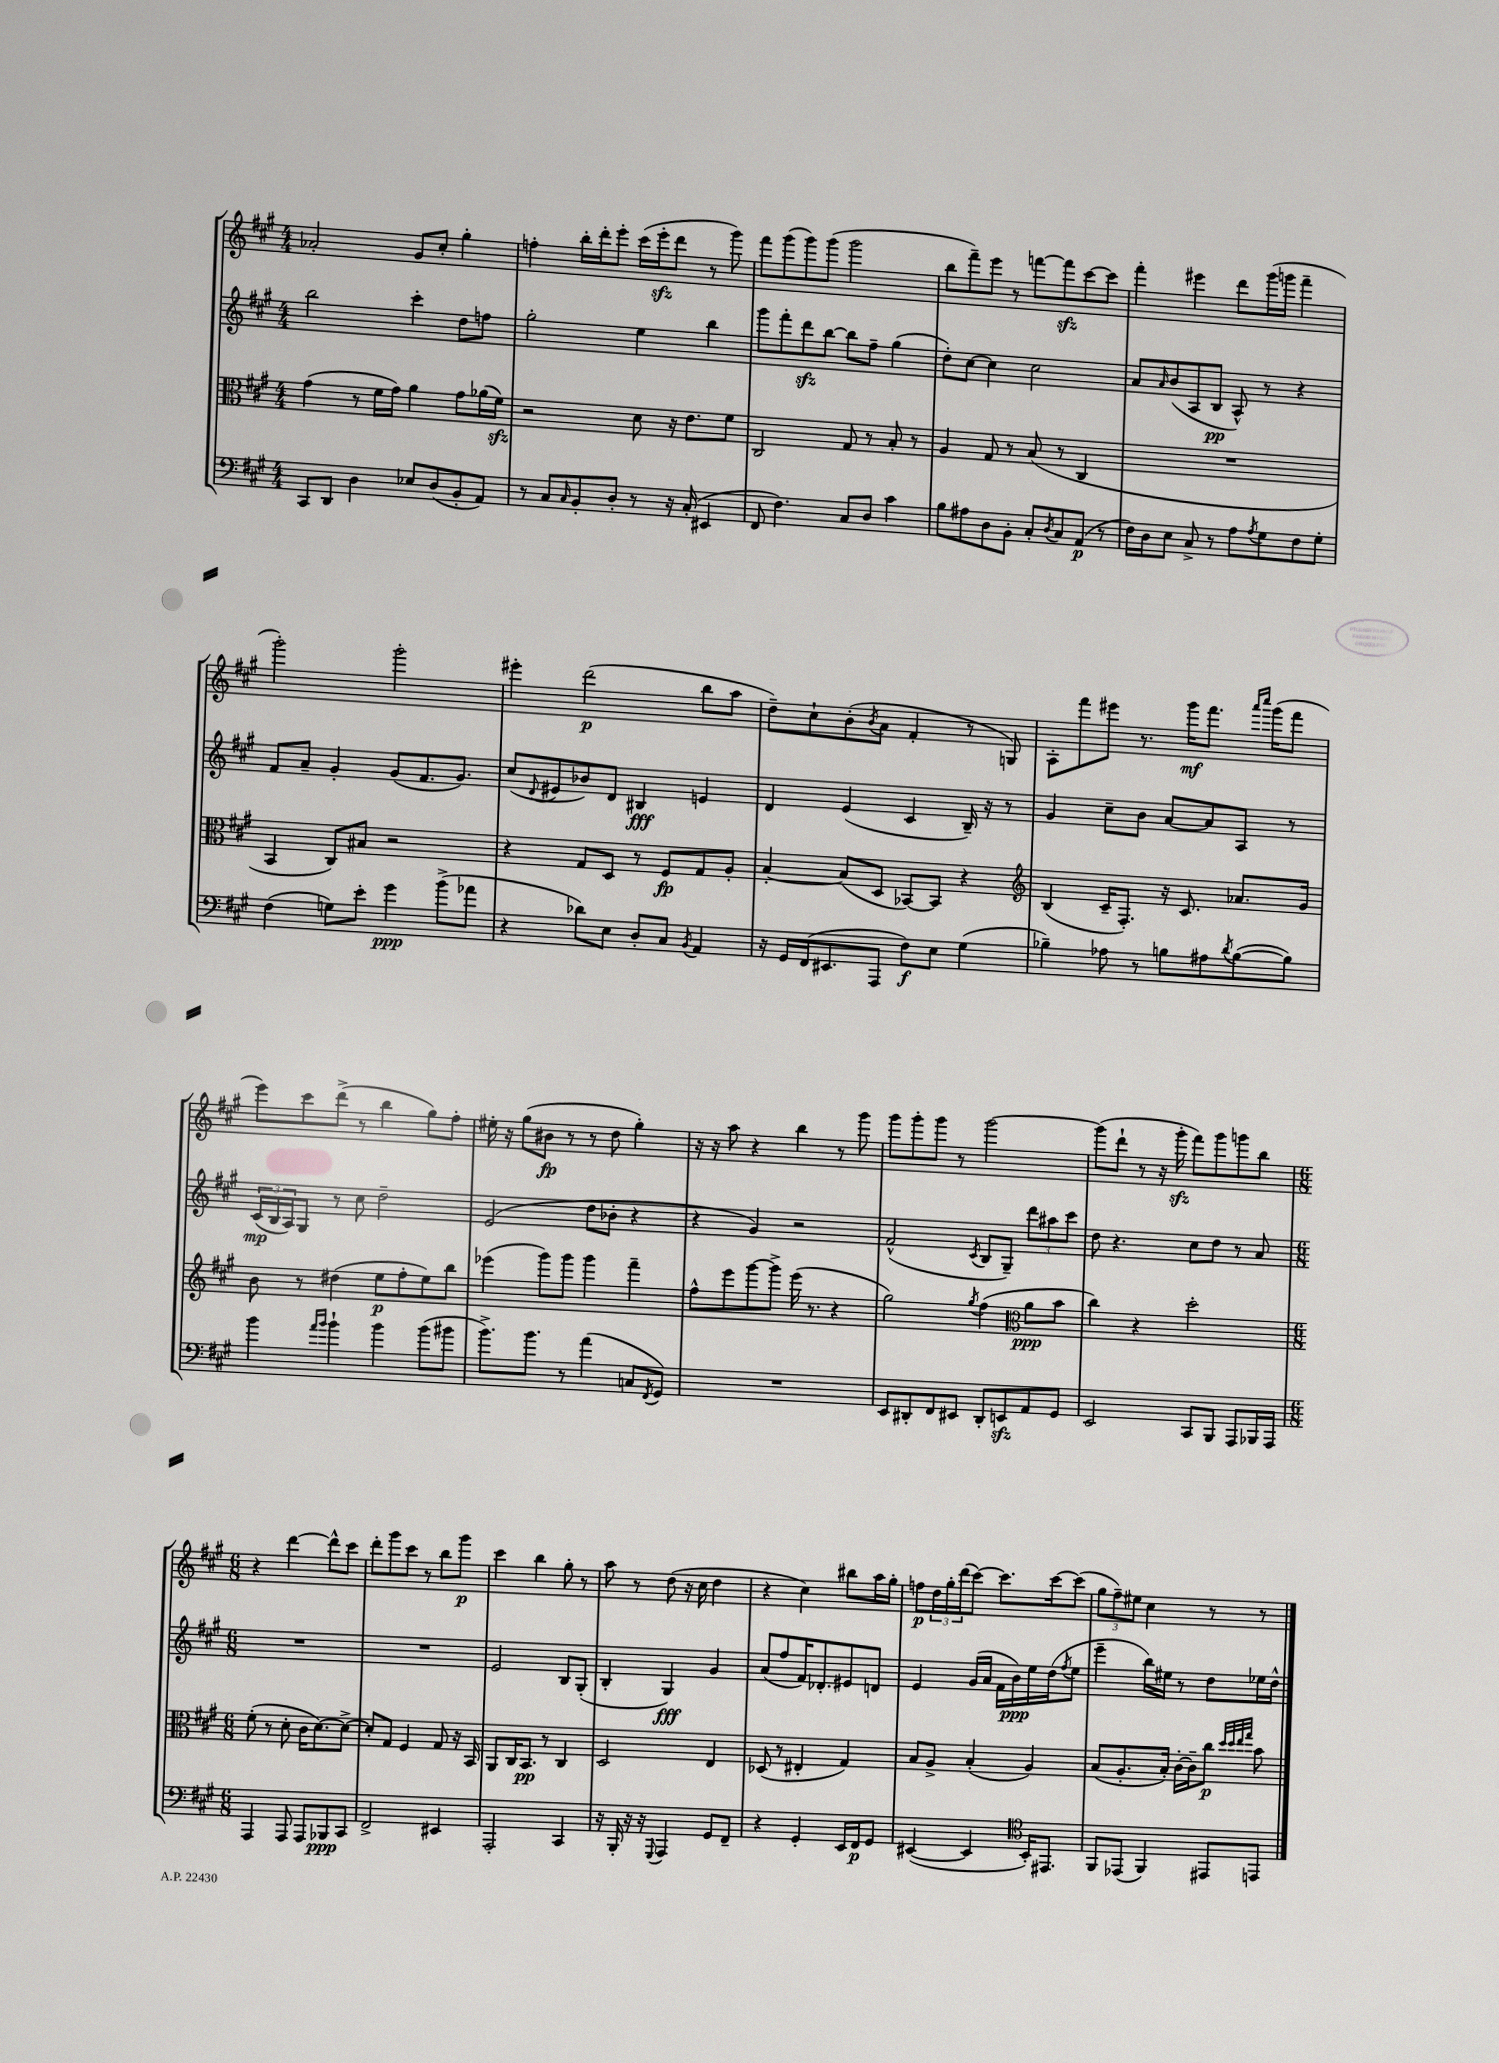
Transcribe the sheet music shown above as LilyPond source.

<<
\new StaffGroup <<
\new Staff = "s0" {
    \clef treble \key a \major \numericTimeSignature \time 4/4
    aes'2-. gis'8 cis''8-. gis''4-. |
    f''4-. b''16-. d'''16-. e'''8-. cis'''16( e'''16-.\sfz d'''8 r8 gis'''8) |
    fis'''8 gis'''8( gis'''8) gis'''8( gis'''2 |
    b''8 fis'''8--) e'''8 r8 f'''8~ f'''8\sfz cis'''8~ cis'''8 |
    fis'''4-. eis'''4 d'''8 gis'''16( g'''16 fis'''4-- |
    gis'''2-.) gis'''2-. |
    eis'''4-. d'''2\p( b''8 a''8 |
    d''8--) cis''8-! b'8-.( \acciaccatura { b'8 } a'8 fis'4-. r8 g8) |
    a8-. fis'''8 eis'''8 r8. gis'''16\mf fis'''8. \grace { a'''16 cis''''16 } gis'''16( fis'''8 |
    e'''8) cis'''8 d'''8->( r8 b''4 gis''8) fis''8-. |
    eis''16-. r16 gis''8( bis'8\fp r8 r8 d''8 gis''4-.) |
    r16 r16 a''8 r4 b''4 r8 gis'''8 |
    gis'''8 gis'''8-. gis'''8 r8 gis'''2~ |
    gis'''8( d'''8-! r8 r16 gis'''16-.\sfz fis'''8) gis'''8 g'''8 b''8 |
    \numericTimeSignature \time 6/8 r4 d'''4~ d'''8-^ cis'''8 |
    d'''8-. gis'''8 cis'''8 r8 b''8 gis'''8\p |
    cis'''4 b''4 gis''8-. r8 |
    a''8 r8 d''8( r16 cis''16 d''4 |
    r4 cis''4) bis''8 a''16 gis''16-. |
    f''8\p \tuplet 3/2 { d''16 gis''16-. d'''16( } cis'''8~) cis'''8. cis'''16~ cis'''8( |
    \tuplet 3/2 { gis''8 fis''8--) eis''8 } cis''4 r8 r8 \bar "|." |
}
\new Staff = "s1" {
    \clef treble \key a \major \numericTimeSignature \time 4/4
    b''2 cis'''4-. d''8 f''8 |
    gis''2-. e''4 b''4 |
    gis'''8 fis'''8-. d'''8\sfz b''8~ b''8 fis''8-- gis''4( |
    d''8-.) cis''8~ cis''4 cis''2 |
    a'8 \grace { a'16 } b'8( a8 b8\pp a8-^) r8 r4 |
    fis'8 a'8-- gis'4-. gis'8( fis'8. gis'8.) |
    cis''8( \appoggiatura { d'8 } eis'8 bes'8) d'8 bis4\fff e'4 |
    d'4 e'4( cis'4 b16--) r16 r8 |
    gis'4 cis''8-- b'8 a'8~ a'8 a8 r8 |
    \tuplet 3/2 { cis'16\mp( b16 a16) } gis8 r8 cis''8 d''2-- |
    e'2( d''8 bes'8-. r4 |
    r4 gis'4) r2 |
    fis'2-^( \acciaccatura { cis'8 } b8 gis8--) \tuplet 3/2 { d'''8 ais''8 cis'''8 } |
    d''8 r4. cis''8 d''8 r8 a'8 |
    \numericTimeSignature \time 6/8 R2. |
    R2. |
    e'2 b8 gis8-.( |
    b4-. gis4\fff) gis'4 |
    a'8( fis''8 fis'16) des'8.-. eis'8 d'8 |
    e'4 gis'16( a'16 fis'16 b'16\ppp) e''16 d''16( \acciaccatura { fis''8 } e''8 |
    e'''4-- b''16) eis''16 r8 d''8 ees''16 d''16-^ \bar "|." |
}
\new Staff = "s2" {
    \clef alto \key a \major \numericTimeSignature \time 4/4
    gis'4( r8 fis'16 gis'16) a'4 gis'8 aes'16( fis'16\sfz) |
    r2 d'8 r16 e'8. fis'8 |
    cis2 gis8 r8 b8-. r8 |
    a4 gis8 r8 b8( r8 cis4 |
    R1 |
    b,4 cis8) bis8 r2 |
    r4 gis8 d8 r8 fis8\fp gis8 a8-. |
    b4~-. b8( d8 bes,8~) bes,8 r4 |
    \clef treble b4( cis'16-- fis8.-.) r16 cis'8. aes'8. gis'16 |
    b'8 r8 dis''4( e''8\p fis''8-. e''8) b''8 |
    ees'''4( gis'''8) gis'''8 gis'''4 fis'''4-- |
    fis''8-^ e'''8 gis'''8~ gis'''8-> e'''16( r8. r4 |
    gis''2) \acciaccatura { gis''8 } fis''4( \clef alto a'8\ppp b'8 |
    cis''4) r4 d''2-. |
    \numericTimeSignature \time 6/8 fis'8-.( r8 d'8-. cis'16 d'8.~) d'8~-> |
    d'8-. gis8 fis4 gis8 r16 b,16 |
    a,8 cis16 b,8.\pp r8 cis4 |
    d2 e4 |
    des8( r8 eis4-. gis4) |
    b8 a8-> b4-.( a4) |
    b8( a8.-. b16-.) cis'16~-. cis'16-- cis''8\p \grace { d''32 d''32 e''32 gis''32 } b'8 \bar "|." |
}
\new Staff = "s3" {
    \clef bass \key a \major \numericTimeSignature \time 4/4
    cis,8 d,8 d4 ees8 d8( b,8-. a,8) |
    r8 cis8 \grace { cis16 } b,8-. d8-. r8 r16 cis16-.( eis,4 |
    fis,8 fis4.) cis8 d8 cis'4 |
    b8 ais8 d8 b,8-. cis8-. \acciaccatura { d8 } cis8 a,8\p( r8 |
    fis16) d16 e8 cis8-> r8 a8 \acciaccatura { a8 } gis8 fis8 gis8-. |
    fis4( g8) e'8-. gis'4\ppp b'8->( aes'8 |
    r4 des'8) e8 d8-. cis8 \acciaccatura { b,8 } a,4 |
    r16 gis,16 fis,16( eis,8. a,,8 fis8\f) e8 gis4( |
    bes4--) aes8 r8 b8 ais8 \acciaccatura { d'8 } b8~( b8) |
    b'4 \grace { a'16 b'16 } b'4-! b'4 b'8( bis'8 |
    b'8.->) b'8. r8 a'4( c8 \acciaccatura { fis,8 } gis,8) |
    R1 |
    e,8 dis,8-. fis,8 eis,8 dis,8-. e,8\sfz a,8 gis,8 |
    e,2 cis,8 b,,8 a,,8 bes,,16 a,,16 |
    \numericTimeSignature \time 6/8 a,,4 a,,8 a,,8 bes,,8\ppp cis,8 |
    fis,2-> eis,4 |
    a,,2-. cis,4 |
    r16 b,,16-. r16 r16 \appoggiatura { gis,,8 } a,,4 gis,8 fis,8-- |
    r4 gis,4-. e,16 fis,16\p gis,8 |
    eis,4~( eis,4 \clef tenor b,16-.) eis,8. |
    fis,8 ees,8( fis,4) eis,8 e,8 \bar "|." |
}
>>
>>
\layout { \context { \Score \remove "Bar_number_engraver" } }
